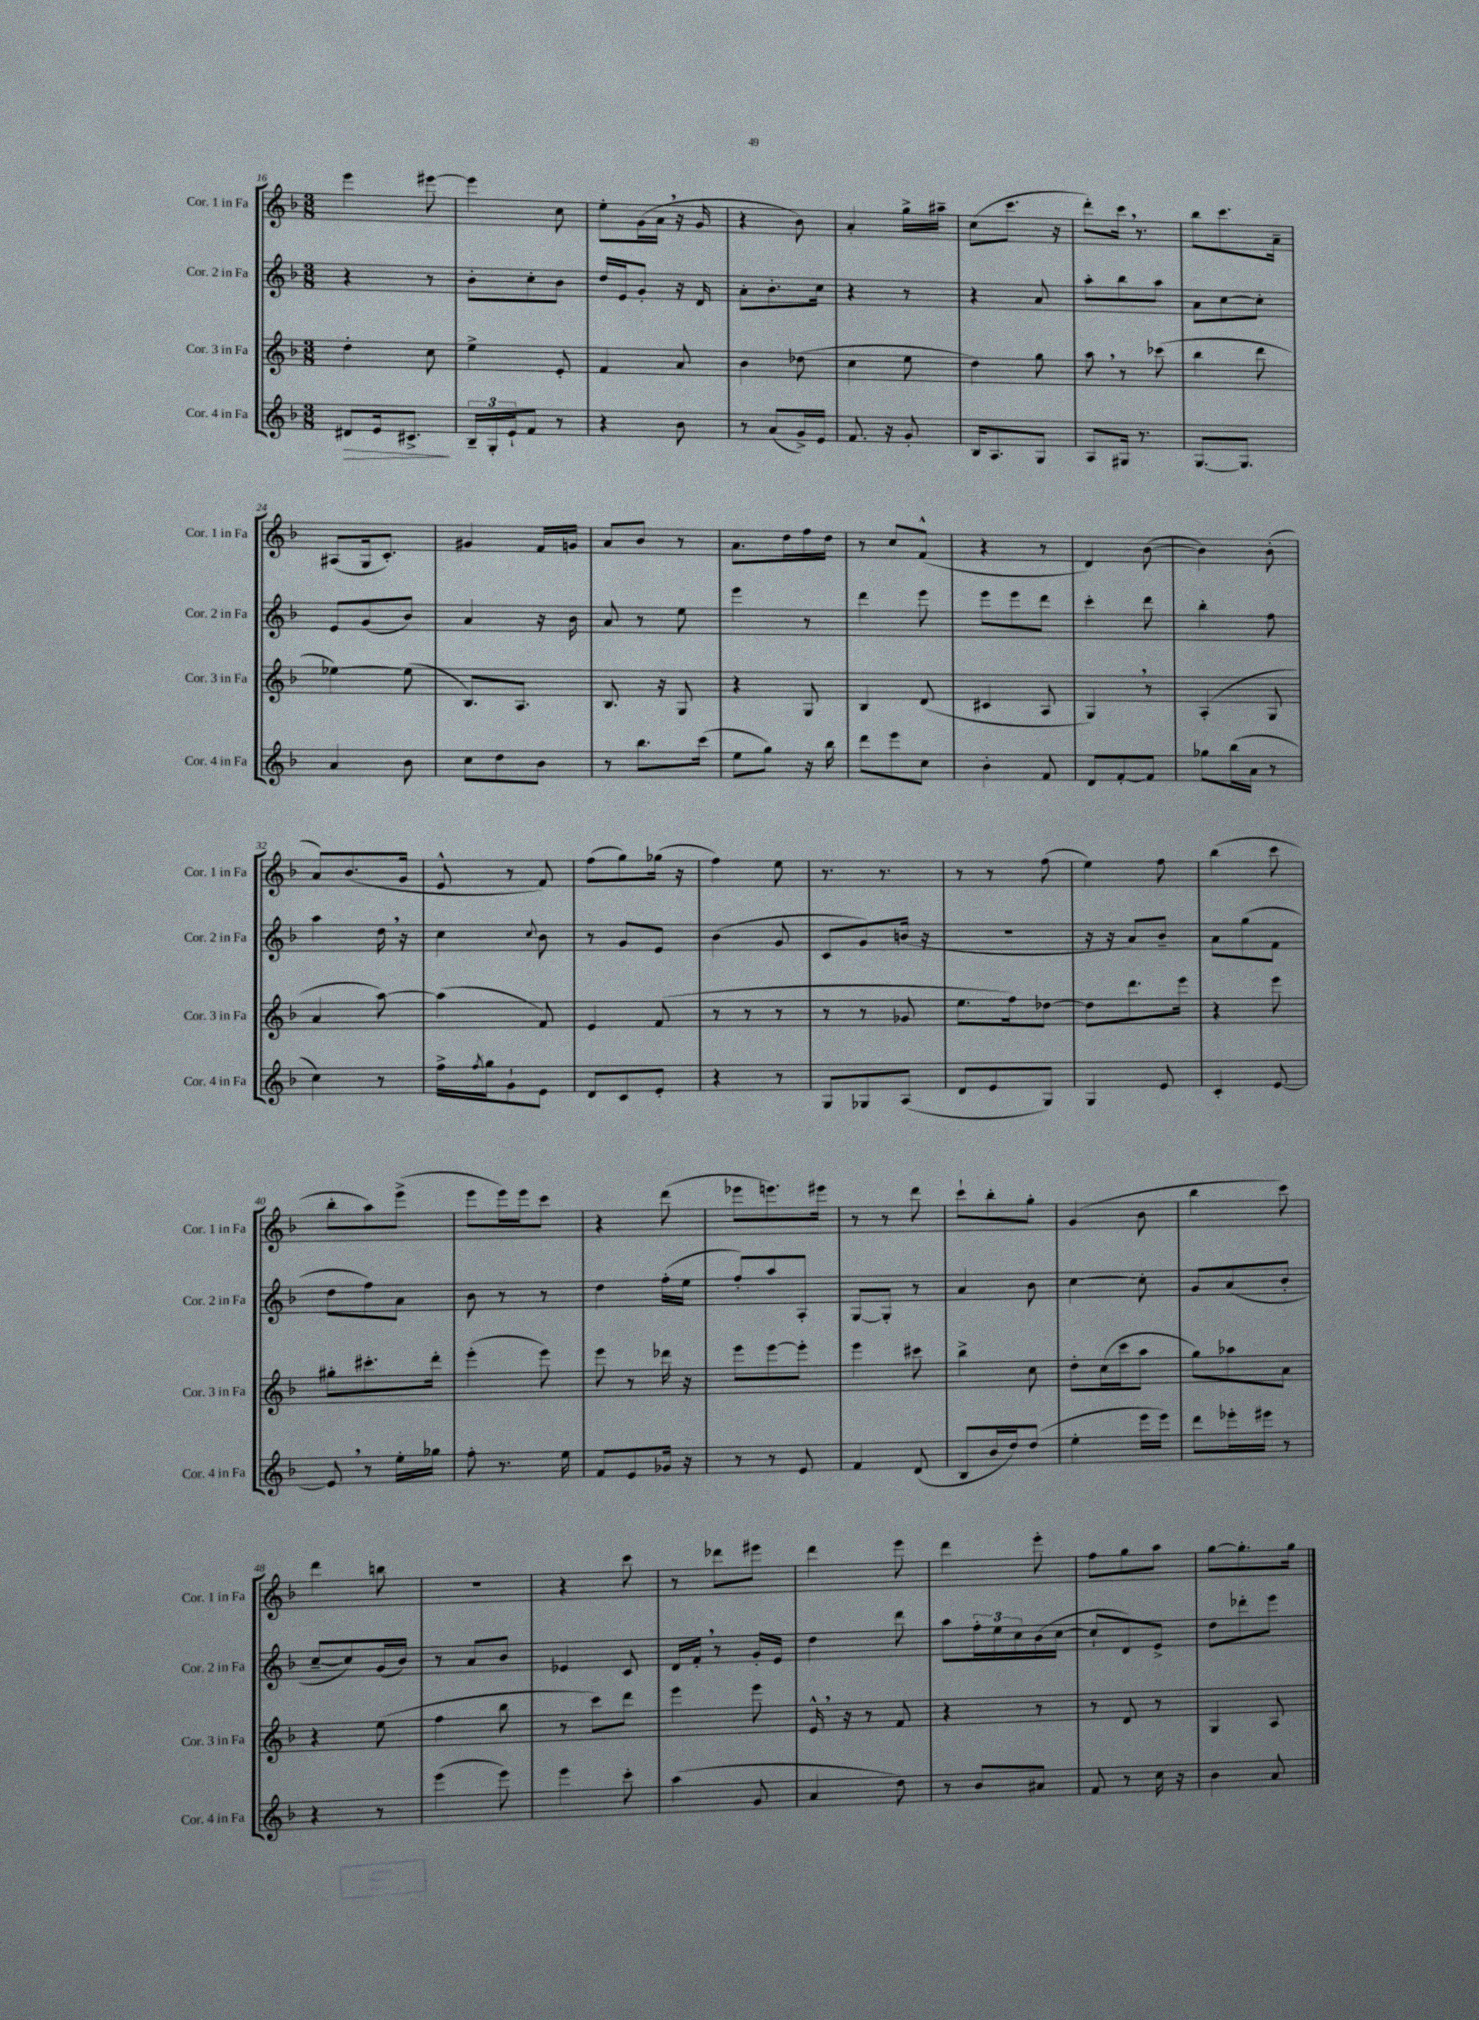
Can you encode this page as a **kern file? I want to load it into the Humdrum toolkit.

**kern	**kern	**kern	**kern
*staff4	*staff3	*staff2	*staff1
*clefG2	*clefG2	*clefG2	*clefG2
*k[b-]	*k[b-]	*k[b-]	*k[b-]
*M3/8	*M3/8	*M3/8	*M3/8
8d#	4dd'	4r	4eee
16e	.	.	.
8.c#^	.	.	.
.	8cc	8r	[8eee#
=	=	=	=
24B-~	4ee^	8b-'	4eee#]
24G'	.	.	.
24e`	.	.	.
8f	.	8cc'	.
8r	8e'	8b-	8cc
=	=	=	=
4r	4f	16dd	8ee'
.	.	16e	.
.	.	8g'	(16g
.	.	.	16a
8b-	8a	16r	16r
.	.	16d	16g
=	=	=	=
8r	4b-	8a'	4r
(8a	.	8.b-'	.
16g^)	(8dd-	.	8b-)
16e	.	16cc	.
=	=	=	=
8.f	4cc	4r	4a'
16r	.	.	.
8g'	8ee	8r	16gg^
.	.	.	16aa#~
=	=	=	=
16B-	4dd)	4r	(8cc
8.A	.	.	.
.	.	.	8.ccc
8G	8gg	8a	.
.	.	.	16r
=	=	=	=
8A	8aa	8aa'	8ddd')
16G#	8r	8bb-	16ccc
8.r	.	.	8.r
.	(8ccc-	8aa	.
=	=	=	=
[8.G	4bb-	8a	8bb-
.	.	[8cc	8.ccc
8.G]	.	.	.
.	8ddd	8cc']	.
.	.	.	16a~
=	=	=	=
4a	[4ee-)	8e	(8A#
.	.	(8g	16G
.	.	.	8.c')
8b-	(8ee-]	8b-)	.
=	=	=	=
8cc	8.B-)	4a	4g#
8dd	.	.	.
.	8.A	.	.
8b-	.	16r	16f
.	.	16b-	16g
=	=	=	=
8r	8.B-	8a	8a
8.bb-	.	8r	8b-
.	16r	.	.
.	8G	8ee	8r
(16ccc	.	.	.
=	=	=	=
8ee	4r	4eee	8.a
8gg)	.	.	.
.	.	.	16dd
16r	8G	8r	16ff
16bb-	.	.	16dd
=	=	=	=
8ddd	4B-	4ddd	8r
8eee	.	.	8cc
8cc	(8d	8eee	(8f^^
=	=	=	=
4b-'	4c#	8eee	4r
.	.	8eee	.
8f	8A	8ddd	8r
=	=	=	=
8d	4G)	4ccc'	4d)
[8f'	.	.	.
8f]	8r	8ddd	([8b-
=	=	=	=
8gg-	(4A'	4bb-'	4b-])
(16bb-	.	.	.
16a	.	.	.
8r	8G	8ff	(8b-'
=	=	=	=
4cc)	4a	4aa	8a)
.	.	.	(8.b-
8r	[8aa)	16dd	.
.	.	16r	16g
=	=	=	=
16ff^	(4aa]	4cc	8e^^
8qff	.	.	.
16gg	.	.	.
8g`	.	.	8r
.	.	8qqcc	.
8e	8f)	8b-	8f)
=	=	=	=
8d	4e	8r	(8ff
8c	.	8g	8gg)
8e'	(8f	8e	(16gg-
.	.	.	16r
=	=	=	=
4r	8r	(4b-	4ff)
.	8r	.	.
8r	8r	8g	8ee
=	=	=	=
8G	8r	8c	8.r
8G-	8r	8g)	.
.	.	.	8.r
(8A	8g-	(16b	.
.	.	16r	.
=	=	=	=
8d	8.ee	4.r	8r
8e	.	.	8r
.	16ff)	.	.
8G)	[8dd-	.	(8ff
=	=	=	=
4G	8dd-]	16r	4ee)
.	.	16r	.
.	8.ddd	8a)	.
8e	.	8b-~	8ff
.	16eee	.	.
=	=	=	=
4c'	4r	8a	(4bb-
.	.	(8gg	.
[8e	8eee	8f	8ccc
=	=	=	=
8e]	8gg#'	8dd	8bb-'
8r	8.ccc#'	8ff)	8aa)
16ee'	.	8a	(8eee^
16gg-	16ddd'	.	.
=	=	=	=
8ff'	(4eee'	8b-	8eee
8.r	.	8r	16eee)
.	.	.	16eee
.	8eee)	8r	8ccc
16ee	.	.	.
=	=	=	=
8f	8eee	4dd	4r
8e	8r	.	.
16g-	16ddd-	(16ff'	(8ddd
16r	16r	16ee	.
=	=	=	=
8r	8eee	8ff')	8eee-
8r	[8eee	8aa	8.eee)
8e	8eee']	8A'	.
.	.	.	16eee#
=	=	=	=
4f	4eee	[8G	8r
.	.	8G']	8r
(8d	8ccc#	8r	8ddd
=	=	=	=
8B-	4bb-^	4a	8ccc`
16b-	.	.	8bb-'
16dd)	.	.	.
(8dd	8cc	8b-	8gg'
=	=	=	=
4ee'	8dd'	[4cc	(4g
.	(16cc	.	.
.	16ccc	.	.
16eee	8aa	8cc']	8b-
16eee)	.	.	.
=	=	=	=
8ddd	8gg)	8g	4bb-
16eee-'	8aa-	(8a	.
16eee#	.	.	.
8r	8a	8b-'	8ccc)
=	=	=	=
4r	4r	[8cc~	4ddd
.	.	8cc])	.
8r	(8ee	(16g	8bb
.	.	16b-)	.
=	=	=	=
(4eee	4ff	8r	4.r
.	.	8a	.
8eee)	8bb-	8b-	.
=	=	=	=
4eee	8r	4e-	4r
.	8ccc)	.	.
8ccc'	8ddd	8c	8ccc
=	=	=	=
(4aa	4eee	16d	8r
.	.	16f'	.
.	.	8r	8ddd-
8g	8eee	16g'	8eee#
.	.	16e	.
=	=	=	=
4a	16e^^	4dd	4ddd
.	16r	.	.
.	8r	.	.
8dd)	8f	8ddd	8eee
=	=	=	=
8r	4r	8aa	4ddd
8b-	.	24ff'	.
.	.	24ee	.
.	.	24cc	.
8a#	8r	(16b-	8eee'
.	.	[16cc	.
=	=	=	=
8f	8r	8cc`]	8ff
8r	8d	8d)	8gg
16cc	8r	8e^	8aa
16r	.	.	.
=	=	=	=
4b-	4G	8dd	[8gg
.	.	8ddd-'	8.gg']
8a	8A	8eee	.
.	.	.	16gg
==	==	==	==
*-	*-	*-	*-
